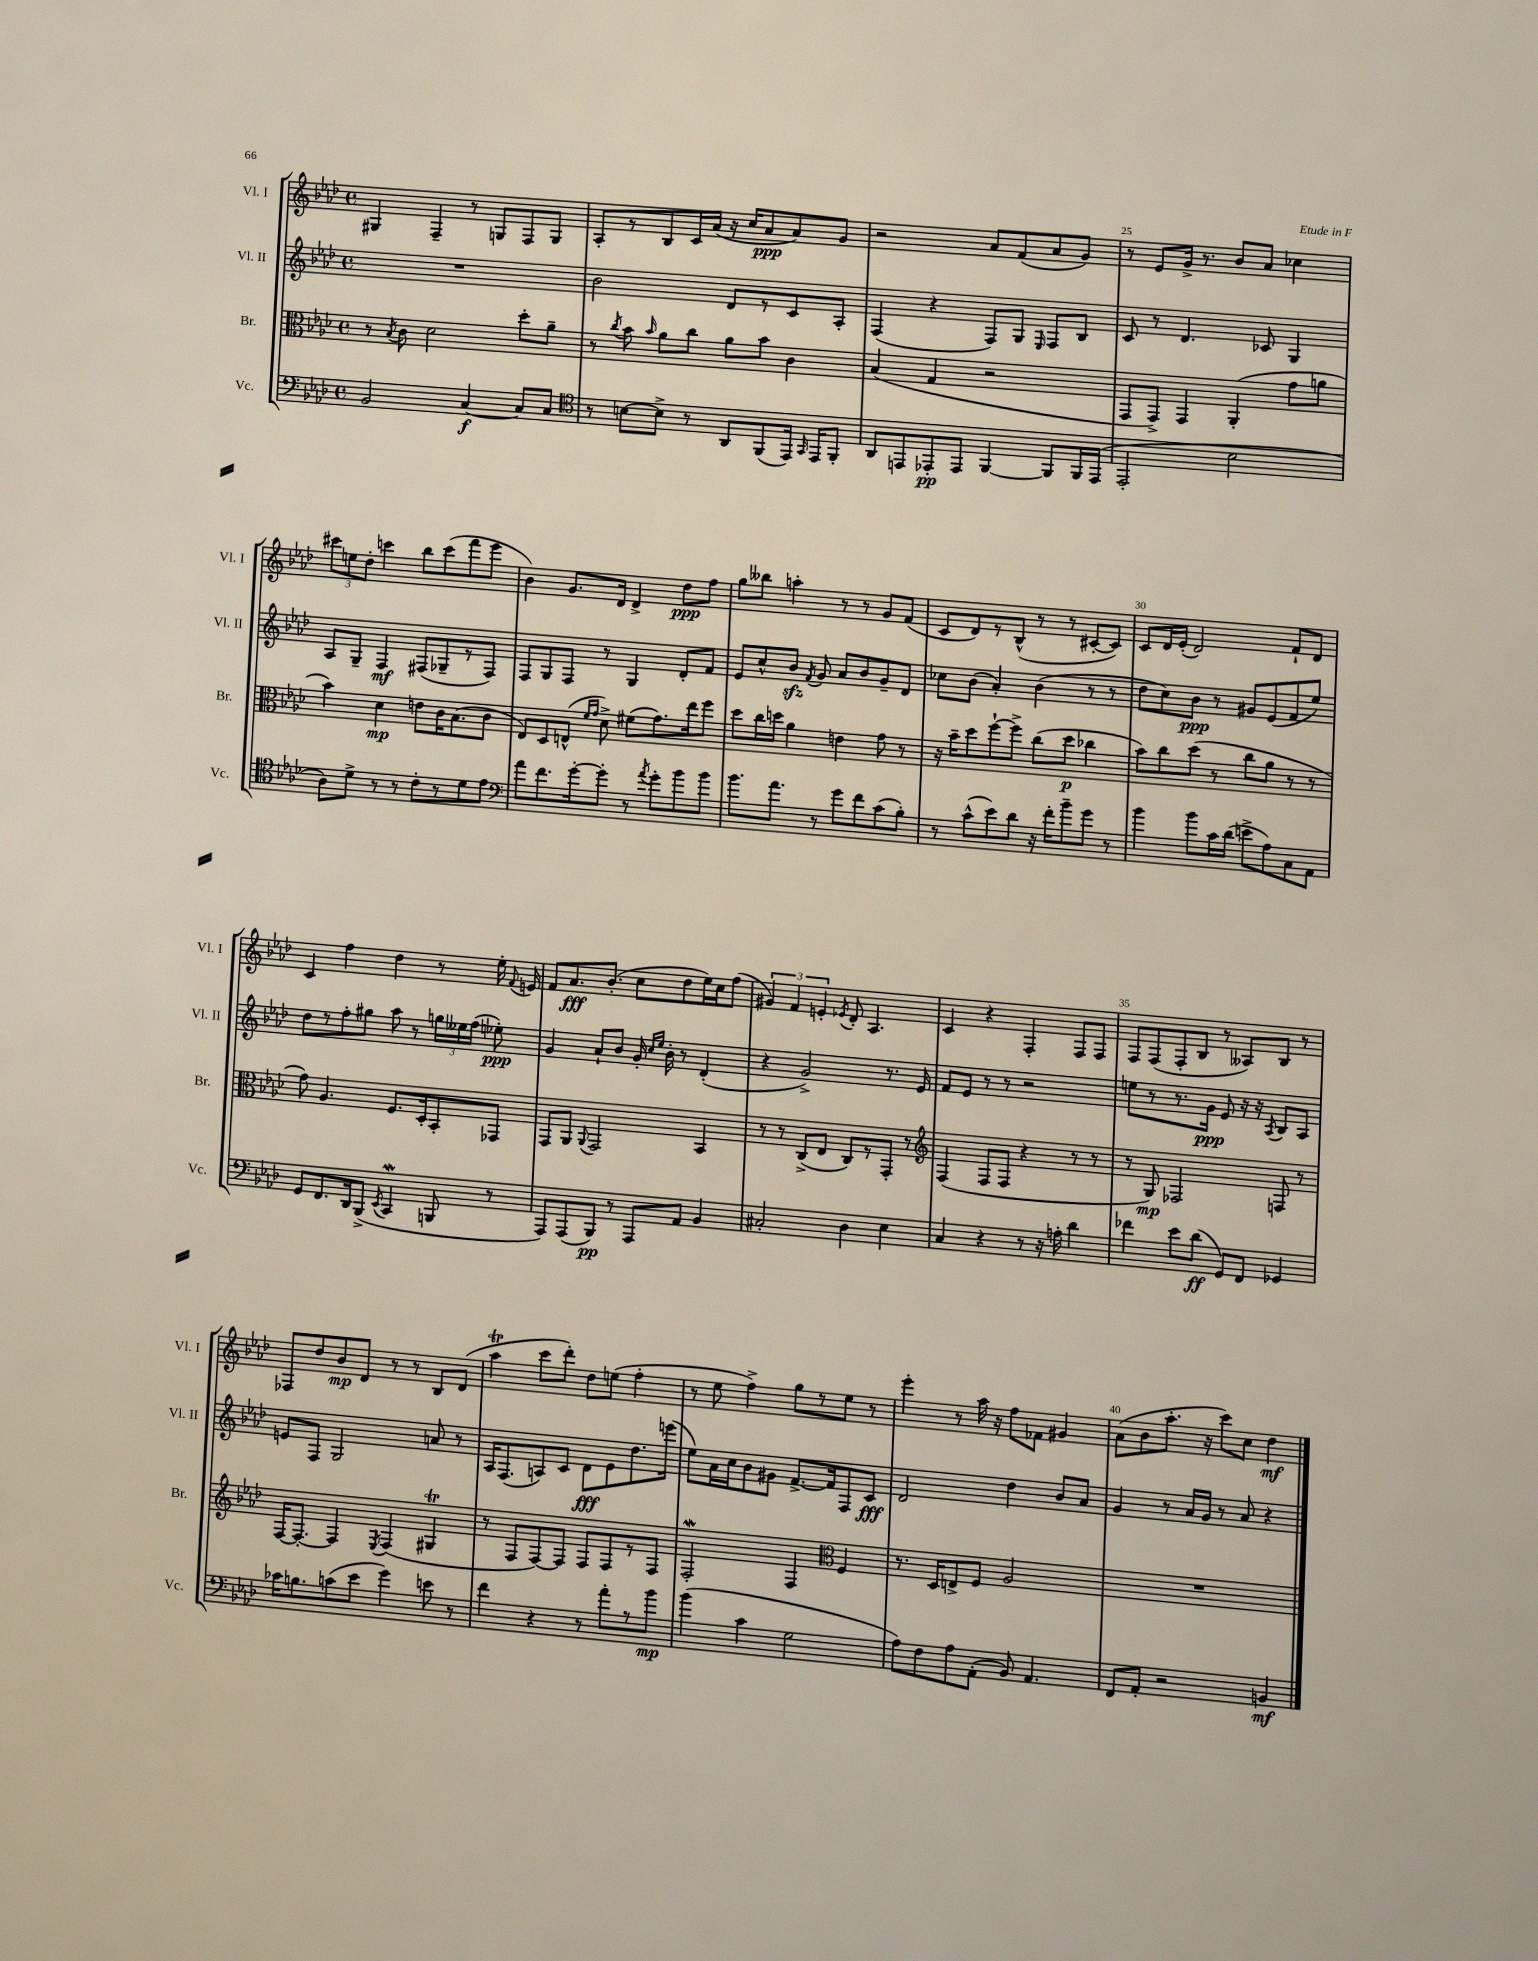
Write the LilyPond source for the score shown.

<<
\new StaffGroup <<
\new Staff = "s0" \with { instrumentName = "Vl. I" shortInstrumentName = "Vl. I" } {
    \clef treble \key aes \major \defaultTimeSignature \time 4/4
    \autoBeamOff gis4 f4-- r8 g8[ f8 g8] |
    aes8[-. r8 bes8 c'16 aes'16]( r16 c''16[ aes'8\ppp aes'8) g'8] |
    r2 aes'8[ f'8( aes'8 g'8]) |
    r8 ees'8[ g'16]-> r8. bes'8[ aes'8] ces''4 |
    \tuplet 3/2 { cis'''8[ e''8 des''8]-. } c'''4 bes''8[ c'''8( f'''8 ees'''8] |
    bes'4) g'8.[ des'16] des'4-> des''8[\ppp f''8] |
    g''8[ beses''8] a''4-. r8 r8 g'8[ f'8]( |
    c'8[ des'8) r8 bes8]-^( r8 r8 cis'8[~-. cis'8]) |
    c'8[ des'16 ees'16]-.( des'2) f'8[-! des'8] |
    c'4 f''4 des''4 r8 ees''16-. \appoggiatura { f'8 } e'16 |
    f'8[ aes'8.\fff bes'8.]-.( c''8[ des''8 ees''16) c''16 f''8]( |
    \tuplet 3/2 { gis'4) f'4 e'4-. } \acciaccatura { ees'8 } des'8-. aes4. |
    c'4 r4 f4-. f8[ f8] |
    f8[ f8( f8-. bes8] r8 aeses8[) bes8] r8 |
    fes8[ des''8 bes'8\mp des'8] r8 r8 bes8[ des'8]( |
    aes''4\trill c'''8[ des'''8]-.) des''8[ e''8]( f''4-. |
    r8 ees''8 f''4->) g''8[ r8 ees''8] r8 |
    ees'''4-. r8 aes''16 r16 f''8[ fes'8] gis'4 |
    aes'8[( bes'8 aes''8.]-. r16 c'''8[) c''8] des''4\mf \bar "|." |
}
\new Staff = "s1" \with { instrumentName = "Vl. II" shortInstrumentName = "Vl. II" } {
    \clef treble \key aes \major \defaultTimeSignature \time 4/4
    \autoBeamOff R1 |
    bes'2 des'8[ r8 c'8 aes8]-. |
    f4( r4 f8[) g8] \grace { ees16 } f8[ bes8] |
    c'8 r8 des'4. ces'8 g4 |
    aes8[ g8]-- f4\mf fis8[( ges8-- r8 fis8]) |
    f8[ g8 f8] r8 g4 des'8[-. f'8] |
    ees'8[ c''8-^ bes'8]\sfz \acciaccatura { f'8 } g'8 aes'8[ bes'8 g'8-- des'8] |
    ces''8[ bes'8]( aes'4-.) bes'4( r8 r8 |
    des''8[ c''8) bes'8]\ppp r8 gis'8[ ees'8( f'8 ees''8]) |
    des''8[ r8 f''8-. gis''8] aes''8 r8 \tuplet 3/2 { g''16[ eeses''16 f''16]( } ees''8-.\ppp) |
    g'4 aes'8[-! bes'8] g'16-. \grace { c''16[ ees''16] } bes'16-. r8 des'4-.( |
    r4 g'2->) r8. ees'16 |
    f'8[ ees'8] r8 r8 r2 |
    e''8[ r8 r8. g'16]\ppp ees'8 r16 r16 \acciaccatura { aes8 } bes8[ aes8] |
    e'8[ f8] g2 a'8 r8 |
    aes16[ f8.( a8) c'8] des'8[\fff ees'8 des''8. e'''16]( |
    ees''8[) aes'16 c''16 bes'8 gis'8] f'8.[~-> f'16 f8 c'8]\fff |
    des'2 des''4 bes'8[ aes'8] |
    g'4 r8 aes'16[ g'16] r8 aes'8 r4 \bar "|." |
}
\new Staff = "s2" \with { instrumentName = "Br." shortInstrumentName = "Br." } {
    \clef alto \key aes \major \defaultTimeSignature \time 4/4
    \autoBeamOff r8 \acciaccatura { bes8 } c'8 des'2 des''8[-. aes'8]-- |
    r8 \acciaccatura { c''8 } bes'8 \grace { bes'16 } aes'8[ c''8] aes'8[ bes'8] c'4 |
    bes4( g4 r2 |
    g,8[ g,8]->) g,4 aes,4-.( g'8[ a'8] |
    bes'4) des'4\mp e'8[ c'16 bes8.( c'8] |
    ees8[) des8 e8]-^( \grace { f'16[ g'16] } des'8->) fis'8[( g'8.) ees''16 f''8] |
    des''8[ c''16 d''16] aes'4 e'4 g'8 r8 |
    r16 bes'16[-- des''8 f''8~-! f''8]-> c''8[( des''8]\p ces''4 |
    bes'8[) c''8 des''8]( r8 c''8[ aes'8] r8 r8 |
    g'8) aes4. f8.[ des16-. bes,8-. ges,8] |
    g,8[ aes,8] \appoggiatura { aes,8 } g,2 bes,4 |
    r8 r8 c8[->( ees8] c8[) r8 g,8]-. r8 |
    \clef treble f4( f8[ f8] r4 r8 r8 |
    r8 g8\mp) fes2 f8 r8 |
    f16[~ f8.]~-. f4 \acciaccatura { ees8 } f4( gis4\trill |
    r8 f8[ f8~) f8] f8[ f8 r8 f8] |
    f2-.\mordent f4 \clef alto f4 |
    r8. des16[ e8-> f8] aes2 |
    R1 \bar "|." |
}
\new Staff = "s3" \with { instrumentName = "Vc." shortInstrumentName = "Vc." } {
    \clef bass \key aes \major \defaultTimeSignature \time 4/4
    \autoBeamOff bes,2 c4~\f c8[ c8] |
    \clef tenor r8 b8[~ b8]-> r8 aes,8[ f,8( ees,16]) \grace { g,16 } ees,16[ f,8]-. |
    aes,8[ e,8 ees,8-.\pp ees,8] f,4~ f,8[ f,16 ees,16]( |
    ees,2-. bes2 |
    aes8[) des'8]-> r8 r8 c'8[-. r8 des'8 ees'8] |
    \clef bass aes'8[ f'8. g'16~-. g'8]-. r8 \acciaccatura { aes'8 } g'8[-. bes'8 bes'8] |
    bes'8.[ aes'8.] r8 g'8[ f'8 c'8( bes8]-.) |
    r8 c'8[-^( ees'8) des'8] r16 f'16[-. bes'8-- g'8] r8 |
    bes'4 bes'8[ c'16 des'16]( e'8[-> aes8) c8 aes,8] |
    g,8[ f,8. des,16 bes,,8]->( \acciaccatura { ees,8 } c,4\mordent b,,8 r8 |
    aes,,8[) aes,,8( bes,,8]\pp) r8 aes,,8[ aes,8] bes,4 |
    cis2-. des4 ees4 |
    c4 r4 r8 r16 a16-. des'4 |
    fes'4 ees'8[ des'8]\ff( g,8[) f,8] ges,4 |
    ces'16[ b8. c'8( ees'8] g'4) e'8 r8 |
    f'4 r4 r8 aes'8[-. r8 bes'8]\mp |
    bes'4( c'4 g2 |
    aes8[) f8 aes8 aes,8]-.( bes,8) aes,4. |
    f,8[ aes,8]-. r2 b,4\mf \bar "|." |
}
>>
>>
\layout { \context { \Score currentBarNumber = #22 \override BarNumber.break-visibility = ##(#f #t #t) barNumberVisibility = #(every-nth-bar-number-visible 5) } }
